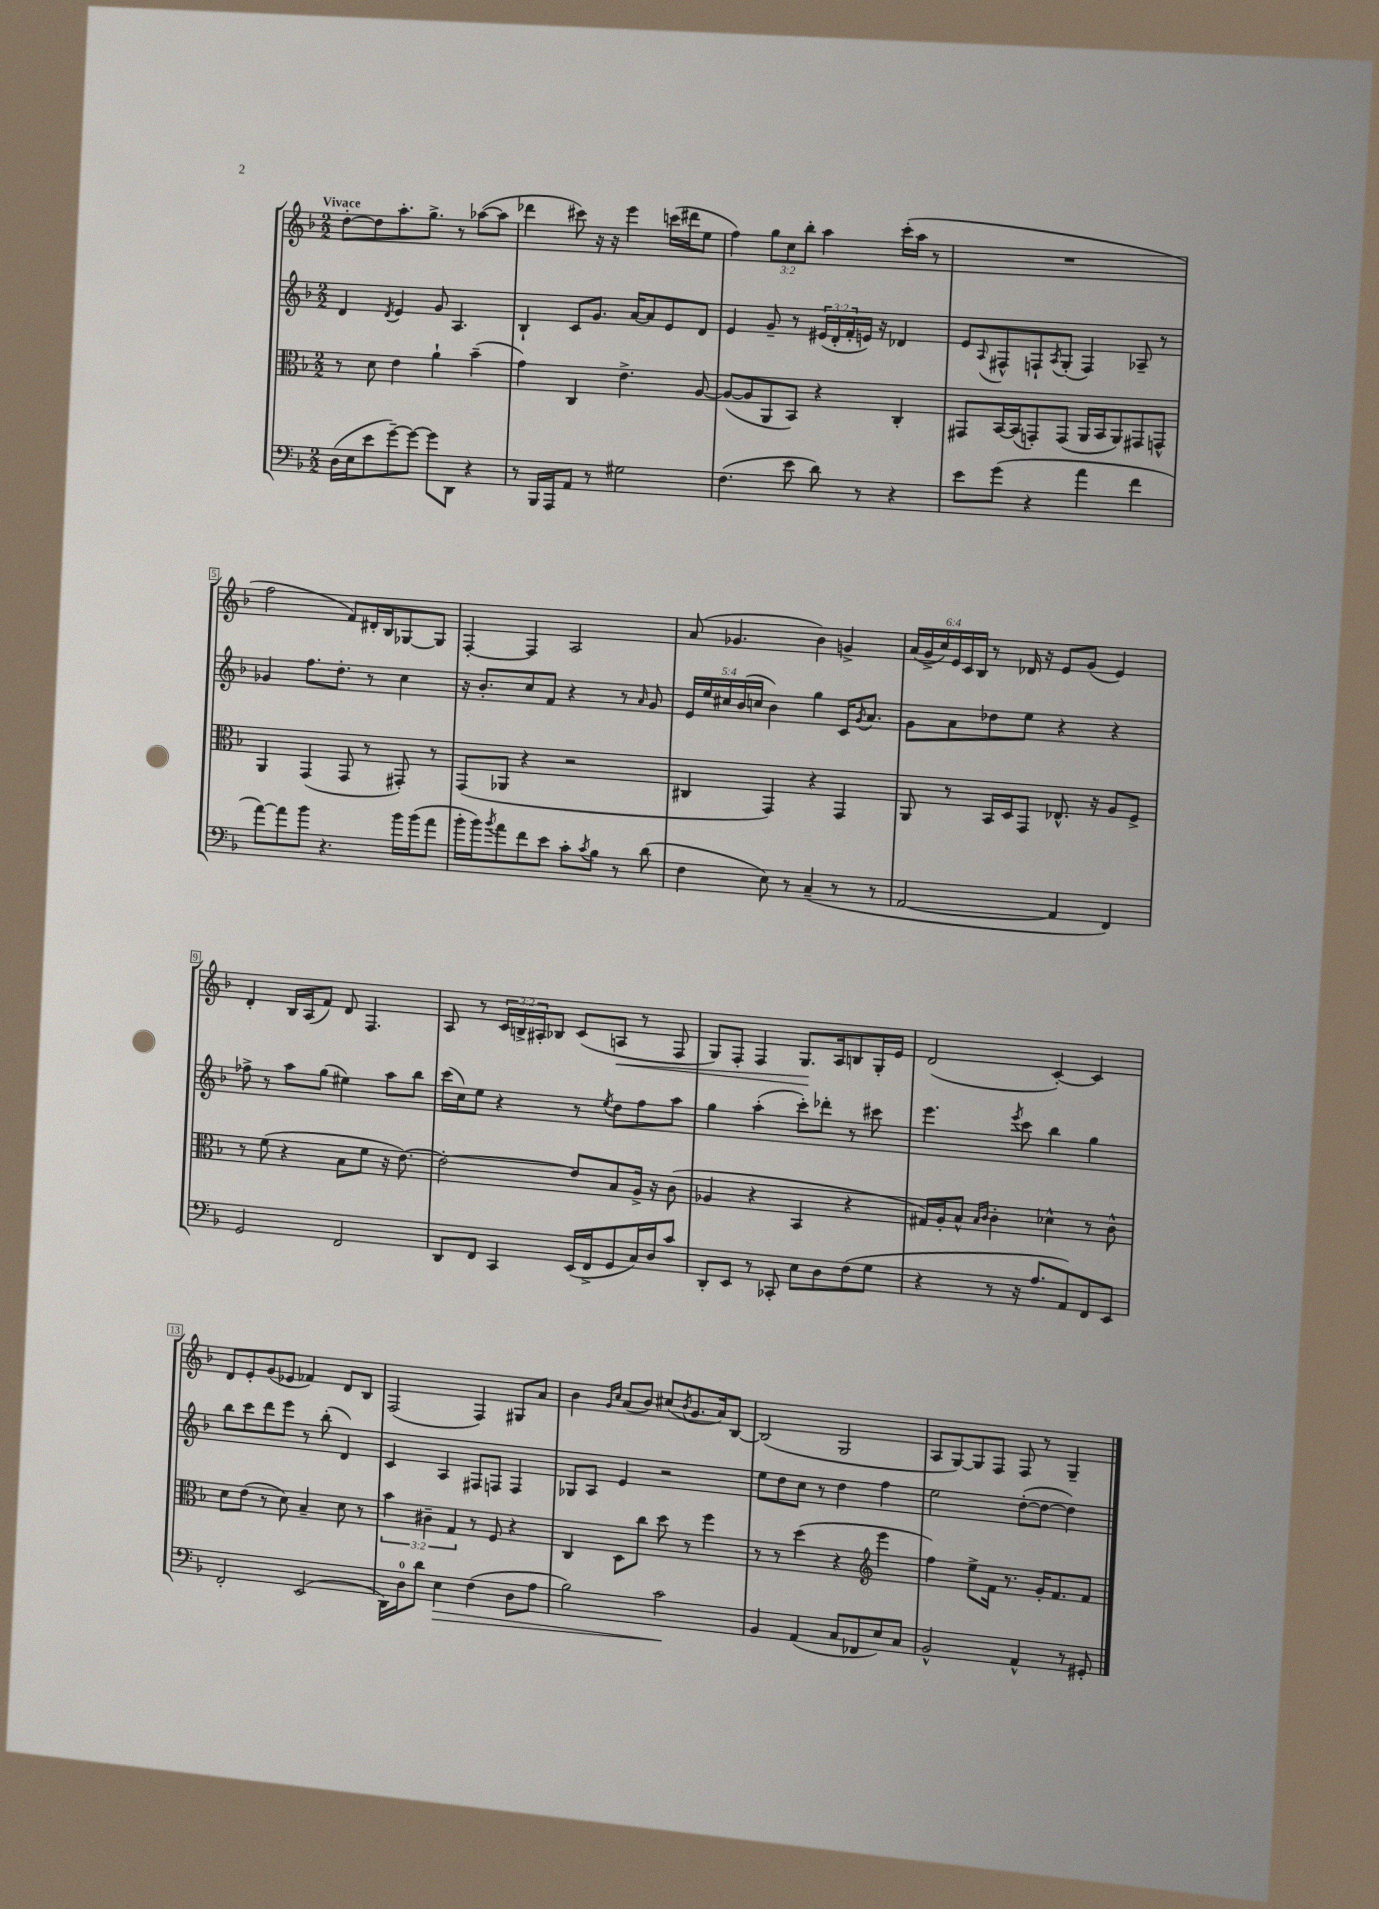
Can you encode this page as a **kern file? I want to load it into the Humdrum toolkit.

**kern	**dynam	**kern	**kern	**kern	**dynam
*part4	*part4	*part3	*part2	*part1	*part1
*staff4	*staff4	*staff3	*staff2	*staff1	*staff1
*clefF4	*	*clefC3	*clefG2	*clefG2	*
*k[b-]	*	*k[b-]	*k[b-]	*k[b-]	*
*M2/2	*	*M2/2	*M2/2	*M2/2	*
=1	=1	=1	=1	=1	=1
!	!	!	!	!LO:TX:a:B:t=Vivace	!
(16D\LL	.	8r	4d/	[8dd'\L	.
16E\J	.	.	.	.	.
8e\	.	8d\	.	8dd\]	.
.	.	.	8qd/	.	.
[8g~\)	.	4e\	4e/	8.aa'\	.
8g\J_	.	.	.	.	.
.	.	.	.	8.gg^\J	.
8g\L]	.	4a`\	8g/	.	.
8DD\J	.	.	4.A/	8r	.
4r	.	(4b-~\	.	([8aa-X\L	.
.	.	.	.	8aa-\J]	.
=2	=2	=2	=2	=2	=2
8r	.	4g\)	4B-`/	4ddd-X\	.
16BBB-/LL	.	.	.	.	.
16AAA/J	.	.	.	.	.
8AA/J	.	4C/	8c/L	8ccc#X\)	.
8r	.	.	8.g/J	16r	.
.	.	.	.	16r	.
2G#X\	.	4.e^\	.	4eee\	.
.	.	.	[16a/KL	.	.
.	.	.	8a/]	.	.
.	.	.	8e/	(16cccn\LL	.
.	.	.	.	16ddd#X\J	.
.	.	[8A/	8d/J	8ee\J	.
=3	=3	=3	=3	=3	=3
(4.F\	.	(8A/L_	4e/	4ff\)	.
.	.	8A/]	.	.	.
.	.	8AA/	8g~/	12gg\L	.
.	.	.	.	12cc\	.
8e\	.	8BB-/J)	8r	.	.
.	.	.	.	12bb-'\J	.
8d\)	.	4r	(24e#X/LL	4aa\	.
.	.	.	24d'/	.	.
.	.	.	24f'/	.	.
8r	.	.	16en/JJ)	.	.
.	.	.	16r	.	.
4r	.	4C'/	4d-X/	(16ccc'\LL	.
.	.	.	.	16aa\JJ	.
.	.	.	.	8r	.
=4	=4	=4	=4	=4	=4
8e\L	.	8GG#X/L	8e/L	1r	.
.	.	.	8qqA/	.	.
(8g\J	.	[16BB-/L	8F#X^^/	.	.
.	.	(16BB-/J]	.	.	.
4r	.	8GGn'/)	8Fn`/	.	.
.	.	.	8qA/	.	.
.	.	(8GG/J	(8G'/J	.	.
4a\	.	16AA/LL	4F/)	.	.
.	.	16BB-/J	.	.	.
.	.	8AA/)	.	.	.
4f\	.	8GG#X/	8A-X~/	.	.
.	.	8GGn^^/J	8r	.	.
!!LO:LB:g=z
=5	=5	=5	=5	=5	=5
[8a\L)	.	4AA/	4g-X/	2ff\	.
8a\]	.	.	.	.	.
8b-\J	.	(4GG/	8.ff\L	.	.
4.r	.	.	.	.	.
.	.	.	8.dd'\J	.	.
.	.	8GG/	.	8f/L)	.
.	.	8r	8r	16d#X'/L	.
.	.	.	.	16B-/J	.
16b-\LL	.	8GG#X'/)	4cc\	[8G-X/	.
(16b-\J	.	.	.	.	.
8a\J	.	8r	.	8G-/J]	.
=6	=6	=6	=6	=6	=6
16b-'\LL	.	(8GG/L	16r	[4F'/	.
16b-\J)	.	.	8.b-'/L	.	.
8qb-/	.	.	.	.	.
8a\	.	8AA-X/J	.	.	.
8f\	.	4r	8cc/	4F/]	.
8e\J	.	.	8f/J	.	.
8c'\L	.	2r	4r	2A/	.
8qc/	.	.	.	.	.
8B-\J	.	.	.	.	.
8r	.	.	8r	.	.
.	.	.	16qqa/	.	.
(8d\	.	.	8g/	.	.
=7	=7	=7	=7	=7	=7
4F\	.	4C#X/	20e/LL	(8a/	.
.	.	.	20ee/	.	.
.	.	.	20cc#X/	.	.
.	.	.	.	4.g-X/	.
.	.	.	(20b-/	.	.
.	.	.	20ccn/JJ	.	.
8E\)	.	4GG/)	4b-\)	.	.
8r	.	.	.	.	.
(4C~/	.	4r	4gg\	4b-\)	.
8r	.	4GG/	16c/KL	4gn^/	.
.	.	.	8qg/	.	.
.	.	.	8.a/J	.	.
8r	.	.	.	.	.
=8	=8	=8	=8	=8	=8
[2AA/	.	8AA/	8g\L	(24a/LL	.
.	.	.	.	24g^/	.
.	.	.	.	24cc/)	.
.	.	8r	8a\	24e/	.
.	.	.	.	24c/	.
.	.	.	.	24B-/JJ	.
.	.	16BB-/LL	8dd-X\	8r	.
.	.	16D/J	.	.	.
.	.	8GG/J	8ee\J	16d-X/	.
.	.	.	.	16r	.
4AA/]	.	8.E-X^^/	4r	8e/L	.
.	.	.	.	(8g/J	.
.	.	16r	.	.	.
4FF/)	.	8A/L	4r	4e/)	.
.	.	8F^/J	.	.	.
!!LO:LB:g=z
=9	=9	=9	=9	=9	=9
2GG/	.	8r	8ff-X^\	4d'/	.
.	.	(8f\	8r	.	.
.	.	4r	8aa\L	16B-/LL	.
.	.	.	.	(16A/J	.
.	.	.	(8gg\J	8f/J)	.
2FF/	.	8B-\L	4ee#X\)	8d/	.
.	.	8f\J	.	4.F/	.
.	.	16r	8aa\L	.	.
.	.	[8.e\)	.	.	.
.	.	.	8bb-\J	.	.
=10	=10	=10	=10	=10	=10
8DD/L	.	2e'\_	(16ccc\LL	8A/	.
.	.	.	16cc\J)	.	.
8FF/J	.	.	8ee\J	8r	.
4CC/	.	.	4r	24c/LL	.
.	.	.	.	24Bn^/	.
.	.	.	.	24A#X'/J	.
.	.	.	.	8B-X/J	.
(16EE/LL	.	8e/L]	8r	(8c/L	.
16FF^/J	.	.	.	.	.
.	.	.	8qee/	.	.
!	!	!	!	!	!LO:HP:b
8GG/	.	8B-/	8dd\L	8An/J	<
16C/L)	.	16A^/Jk	8ff\	8r	.
16D/J	.	16r	.	.	.
8c/J	.	(8c\	8aa\J	8F/	.
=11	=11	=11	=11	=11	=11
8DD'/L	.	4A-X/	4gg\	8G/L)	.
8EE/J	.	.	.	8F'/J	.
8r	.	4r	(4aa'\	4F/	.
8CC-X'/	.	.	.	.	.
8E\L	.	4BB-/	8ccc'\L)	8.G/L	.
8D\	.	.	8ddd-X'\J	.	.
.	.	.	.	16A/k	[
(8F\	.	4r	8r	8Bn/	.
8G\J	.	.	8ccc#X\	16G'/L	.
.	.	.	.	16e/JJ	.
=12	=12	=12	=12	=12	=12
4r	.	16G#X/LL)	4.eee\	(2d/	.
.	.	16A'/J	.	.	.
.	.	8B-^^/J	.	.	.
.	.	16qqB-/LL	.	.	.
.	.	16qqc/JJ	.	.	.
8r	.	4c'\	.	.	.
.	.	.	8qeee/	.	.
16r	.	.	8ccc\	.	.
8.A/L	.	.	.	.	.
.	.	4d-X^^\	4bb-\	[4c'/)	.
8AA/)	.	.	.	.	.
8FF/	.	8r	4gg\	4c/]	.
8EE/J	.	8c^^\	.	.	.
!!LO:LB:g=z
=13	=13	=13	=13	=13	=13
2FF'/	.	8d\L	8bb-\L	8d/L	.
.	.	(8e\J	8ccc\	8e'/	.
.	.	8r	8ddd\	(8g/	.
.	.	8d\)	8eee\J	8e-X/J	.
(2EE/	.	4B-~/	8r	4f-X/)	.
.	.	.	(8bb-'\	.	.
.	.	8d\	4d/)	8d/L	.
.	.	8r	.	8B-/J	.
=14	=14	=14	=14	=14	=14
16DD\LL)	.	6b-\	4c/	(2F/	.
16D\J	.	.	.	.	.
8d\J	.	.	.	.	.
.	.	6c#X~\	.	.	.
!	!LO:HP:b	!	!	!	!
4E\	>	.	4A/	.	.
.	.	6G/	.	.	.
(4F\	.	8r	8F#X/L	4F/)	.
.	.	8F/	8Fn/J	.	.
8D\L	.	4r	4F/	8G#X/L	.
8A\J	.	.	.	8a/J	.
=15	=15	=15	=15	=15	=15
2B-\)	.	4C/	8G-X/L	4b-\	.
.	.	.	8A/J	.	.
.	.	.	.	16qqg/LL	.
.	.	.	.	16qqcc/JJ	.
.	.	8D\L	4e/	(8a/L	.
.	.	8cc\J	.	8b-/J)	.
2c\	.	8dd\	2r	(8cc#X/L	.
.	.	.	.	8qb-/	.
.	.	8r	.	8.g/	.
.	.	4ff\	.	.	.
.	.	.	.	16a/k)	.
.	.	.	.	[8B-/J	.
.	]	.	.	.	.
=16	=16	=16	=16	=16	=16
4BB-/	.	8r	8ee\L	(2B-/]	.
.	.	8r	8dd\	.	.
(4AA/	.	(4dd\	8cc\J	.	.
.	.	.	8r	.	.
8C/L	.	4r	4dd\	2G/	.
8FF-X/	.	.	.	.	.
*	*	*clefG2	*	*	*
8E/)	.	4eee\	4ff\	.	.
8C/J	.	.	.	.	.
=17	=17	=17	=17	=17	=17
2BB-^^/	.	4ff\)	2ee\	8A/L	.
.	.	.	.	[8G/)	.
.	.	8ee^\L	.	8G/]	.
.	.	16f\Jk	.	8F/J	.
.	.	8.r	.	.	.
4AA^^/	.	.	([8dd'\L	8F/	.
.	.	16g'/KL	8dd\J_	8r	.
.	.	8.f/	.	.	.
8r	.	.	4dd\])	4G~/	.
8GG#X'/	.	8f/J	.	.	.
==	==	==	==	==	==
*-	*-	*-	*-	*-	*-
